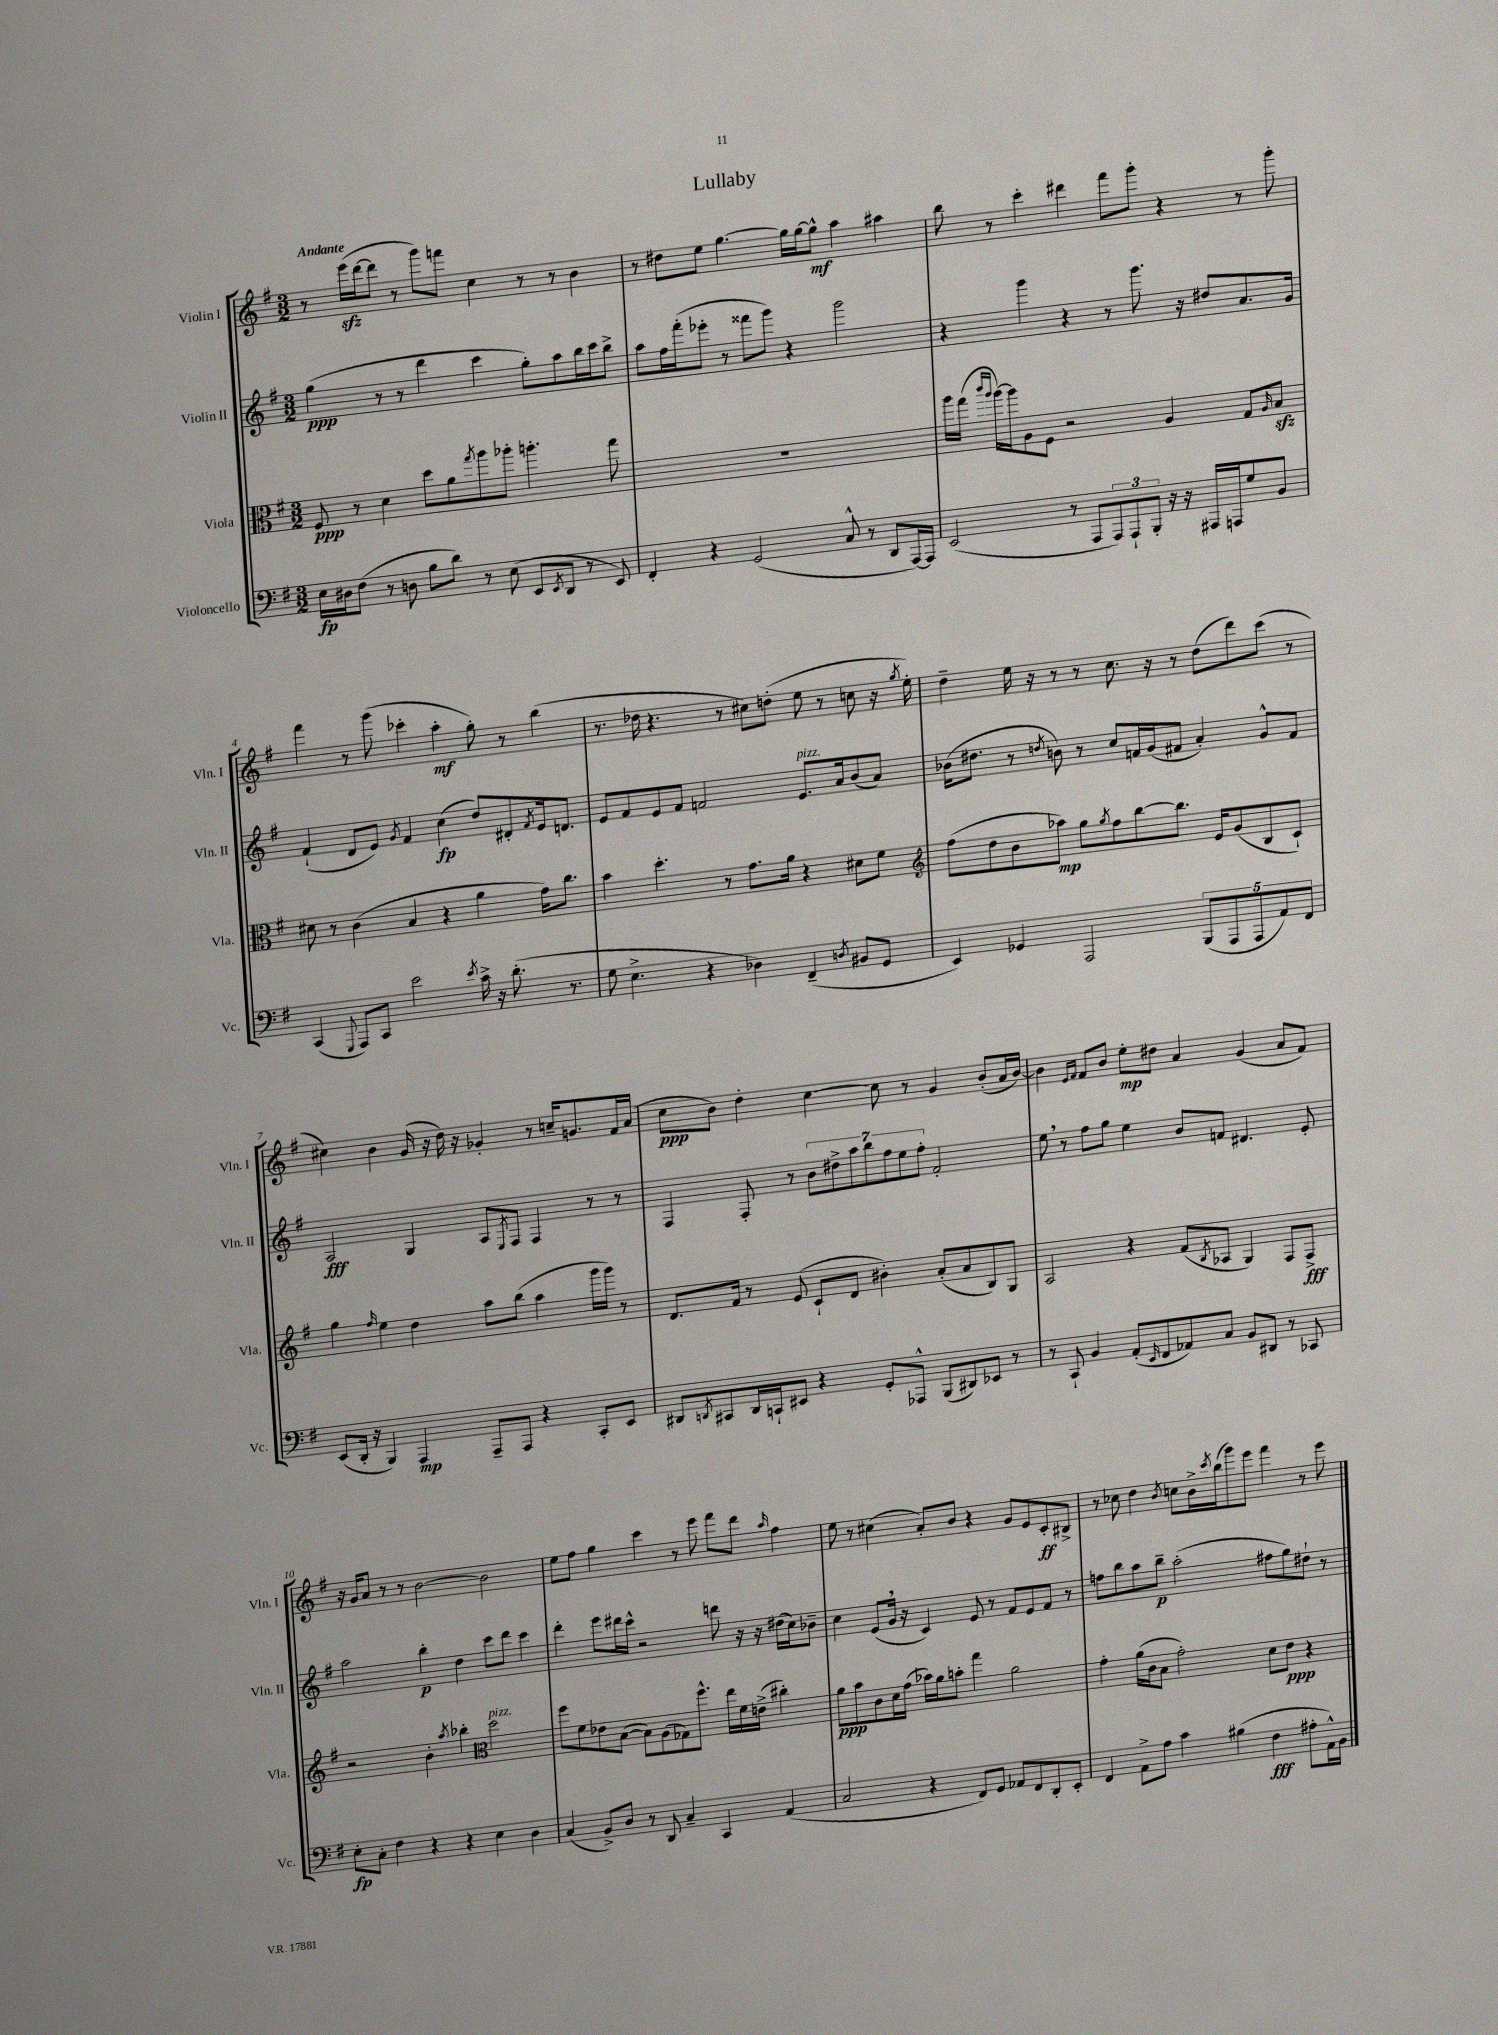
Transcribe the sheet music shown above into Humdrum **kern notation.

**kern	**kern	**kern	**kern
*staff4	*staff3	*staff2	*staff1
*clefF4	*clefC3	*clefG2	*clefG2
*k[f#]	*k[f#]	*k[f#]	*k[f#]
*M3/2	*M3/2	*M3/2	*M3/2
16E\LL	8F#/	(4gg\	8r
16D#\J	.	.	.
(8F#\J	8r	.	(16eee\LL
.	.	.	[16ddd\J
8r	4d\	8r	8ddd\]J
8D\	.	8r	8r
8B\L	8dd\L	4ddd\	8ggg\L)
8d\J)	8a\	.	8fff\J
.	8qgg/	.	.
8r	8aa\	4ccc\	4cc\
(8E\	8aa-'\J	.	.
8EE/L	4.aa'\	8gg'\L)	8r
8qEE/	.	.	.
8DD/J	.	8aa\	8r
8r	.	16bb\L	4b\
.	.	16ccc\J	.
8EE/)	8gg\	8bb^\J	.
=	=	=	=
4FF#'/	1.r	8aa\L	8r
.	.	16ff#\L	8dd#\L
.	.	(16fff#'\J	.
4r	.	8eee-'\J	8ee\J
.	.	8r	[4.gg\
(2GG/	.	8fff##\L	.
.	.	8ggg\J)	.
.	.	4r	16gg\]LL
.	.	.	[16gg\J
.	.	.	8gg^^\]J
8C^^/	.	2ggg\	4aa\
8r	.	.	.
8DD/L	.	.	4aa#\
[16AAA/L)	.	.	.
16AAA/]JJ	.	.	.
=	=	=	=
(2EE/	16aa\LL	4r	8bb\
.	(16gg\JJ	.	.
.	16qqccc/LL	.	.
.	16qqaa/JJ	.	.
.	[16aa\LL)	.	8r
.	16aa\]J	.	.
.	8A\	4ggg\	4ccc'\
.	8F#\J	.	.
8r	2r	4r	4ddd#\
8AAA/L	.	.	.
12AAA/)	.	8r	8fff#\L
12AAA`/	.	.	.
.	.	8.ggg\	8ggg'\J
12BBB'/J	.	.	.
16r	4A/	.	4r
16r	.	16r	.
16AAA#/LL	.	8dd#/L	.
16AAA/J	.	.	.
8G/	8G/L	8.a/	8r
.	16qqA/	.	.
8BB/J	8B/J	.	8ggg'\
.	.	16g/Jk	.
=	=	=	=
(4CC/	8d#\	(4f#`/	4fff#\
.	8r	.	.
8qqGGG/	.	.	.
8AAA/L)	(4c\	8d/L	8r
8CC/J	.	8e/J)	(8ggg\
.	.	8qg/	.
2e\	4B/	4f#/	4ccc-'\
.	4r	(4cc\	4aa'\
8qe/	.	.	.
16c^\	4a\	8dd/L)	8gg'\)
16r	.	.	.
(8.d'\	.	8d#'/	8r
.	.	8qf#/	.
.	16g\LK)	16e/k	(4bb\
8.r	8.cc\J	8.d/J	.
=	=	=	=
8G\	4b\	8e/L	8.r
4.E^\	.	8f#/	.
.	.	.	16dd-\
.	4.dd'\	8e/	4.r
.	.	8f#/J	.
4r	.	2f/	.
.	8r	.	8r
4D-\)	8.g\L	.	8cc#\L)
.	.	.	(8dd'\J
.	16a\Jk	.	.
(4FF#~/	4r	8.e/L	8ee\
.	.	.	8r
.	.	16a/k	.
8qD/	.	.	.
8BB#/L	8d#\L	(8b/	8cc\
8GG/J	8f#\J	8a/J)	16r
.	.	.	8qgg/
.	.	.	16ee'\)
=	=	=	=
*	*clefG2	*	*
4EE/)	(8ff#\L	(16b-\LK	4dd~\
.	.	8.dd#\J	.
.	8dd\	.	.
4GG-/	8b\	8r	16ee\
.	.	.	16r
.	.	8qdd/	.
.	8aa-\J)	8b\)	8r
2AAA/	8gg\L	8r	8r
.	8qgg/	.	.
.	8ff#\	8cc/L	8.cc\
.	[8bb\	16f/L	.
.	.	(16g/J	16r
.	8.bb\]J	8f#/J	8r
(10BBB/L	.	4a'/)	(8dd\L
.	16e/LK	.	.
10AAA/	.	.	.
.	(8g/	.	8ddd\)
10AAA/	.	.	.
.	8B/	8g^^/L	(8ccc\J
10AA/)	.	.	.
.	8c`/J)	8f#/J	8r
10FF#/J	.	.	.
=	=	=	=
(8EE/L	4gg\	2A/	4cc#\)
16DD'/Jk	.	.	.
16r	.	.	.
.	16qqff#/	.	.
4BBB/)	4ee\	.	4b\
4AAA/	4dd\	4G/	(16g/
.	.	.	16r
.	.	.	16dd\)
.	.	.	16r
8AAA~/L	8aa\L	8A/L	4g-'/
.	.	8qE/	.
8AAA/J	(8bb\J	8F#/J	.
4r	4aa\	4F#/	8r
.	.	.	16cc~/LK
.	.	.	8.g/
8CC'/L	16ggg\LL	8r	.
.	16ggg\JJ)	.	.
8EE/J	8r	8r	16f#/L
.	.	.	(16a/JJ
=	=	=	=
8DD#/L	8.d/L	4F#/	8cc\L
8qDD/	.	.	.
8CC#/	.	.	8b\J)
.	16f#/Jk	.	.
16DD/L	8r	8F#'/	4dd'\
16CC`/J	.	.	.
8EE#/J	(8e/	8r	.
4r	8c`/L	14b\L	[4cc\
.	.	14dd#^\	.
.	8d/J	.	.
.	.	14aa\	.
.	.	14bb\	.
8GG'/L	4b#'\)	.	8cc\]
.	.	14ff#\	.
.	.	14ee\	.
8AAA-^^/J	.	.	8r
.	.	14ff#'\J	.
(8BBB/L	(8a'/L	2f#'/	4g/
8DD#/)	8a/	.	.
8EE-/J	8B/)	.	(8b'/L
8r	8G/J	.	16a/L
.	.	.	[16b/JJ)
=	=	=	=
8r	2A/	8ee\	4b\]
8CC`/	.	8r	.
.	.	.	16qqe/LL
.	.	.	16qqf#/JJ
4BB/	.	8ff#\L	8f#/L
.	.	8gg\J	8b/J
(8AA'/L	4r	4ee\	8ee'\L
16qqEE/	.	.	.
8FF#/	.	.	8dd#\J
8AA-/)	(8f#/L	8b/L	4a/
.	8qB/	.	.
8C/J	8A-/J	8f/J	.
8BB/L	4G/)	4.d#/	(4g/
8DD#/J	.	.	.
8r	8F#/L	.	8a/L
8CC-/	8F#^/J	8e'/	8f#/J)
=	=	=	=
8E'\L	2r	2aa\	16r
.	.	.	16g/LK
8C'\J	.	.	8a/J
4F#\	.	.	8r
.	.	.	8r
4r	4b'\	4bb'\	[2b\
.	8qaa/	.	.
4r	4bb-'\	4dd\	.
*	*clefC3	*	*
4E\	2dd\	8ccc\L	2b\]
.	.	8ddd\J	.
4D\	.	4ccc\	.
=	=	=	=
(4C/	8ff#\L	4ddd'\	8ee\L
.	8f#\	.	8ff#\J
8BB^/L)	8e-\	8eee\L	4gg\
8D/J	([8B\J	16ddd#\L	.
.	.	16ccc^^\JJ	.
8r	8B\]L)	2r	4ccc\
8DD/	(8A\	.	.
4C~/	8G-\)	.	8r
.	8.ff#^^\J	.	8eee\
4CC/	.	8ddd\	8fff#\L
.	16ee\LL	.	.
.	16f#\	16r	8ddd\J
.	(16e^\JJ	16r	.
.	.	.	16qqaa/
(4AA/	4cc#'\)	(16dd#\LL	4ff#\
.	.	16cc\J)	.
.	.	8b-~\J	.
=	=	=	=
2C/	8a\L	4cc\	8ee\
.	8b\	.	8r
.	8c\	(8e/L	(4cc#\
.	16d\L	16g/Jk	.
.	(16g\JJ	16r	.
4r	16b-\LL)	4c/)	8a'/L)
.	16a\J	.	.
.	8b'\J	.	8b/J
8FF#/L)	4gg\	8e/	4r
8GG/J	.	8r	.
8AA-/L	2a\	8f#/L	8g/L
8FF#/	.	8e/	8e/
8DD'/	.	8f#/J	8c'/
8EE'/J	.	8r	8B#^/J
=	=	=	=
4FF#/	4g'\	8ff\L	8r
.	.	8bb\	8cc-\
8AA^\L	(16a\LL	8aa\	4dd\
.	16c\J	.	.
8A\J	8B\J	8bb~\J	.
.	.	.	8qb/
4c\	2g'\)	(2aa'\	8cc\L
.	.	.	16b^\L
.	.	.	8qccc/
.	.	.	(16bb\J
(4B#\	.	.	8ggg\)
.	.	.	8eee\J
4F#\	8d\L	8ff#\L	4fff#\
.	8e\J	8gg\)	.
8A#'\L	4r	8dd#`\J	8r
16AA^^\L)	.	8r	8eee\
16BB\JJ	.	.	.
==	==	==	==
*-	*-	*-	*-
